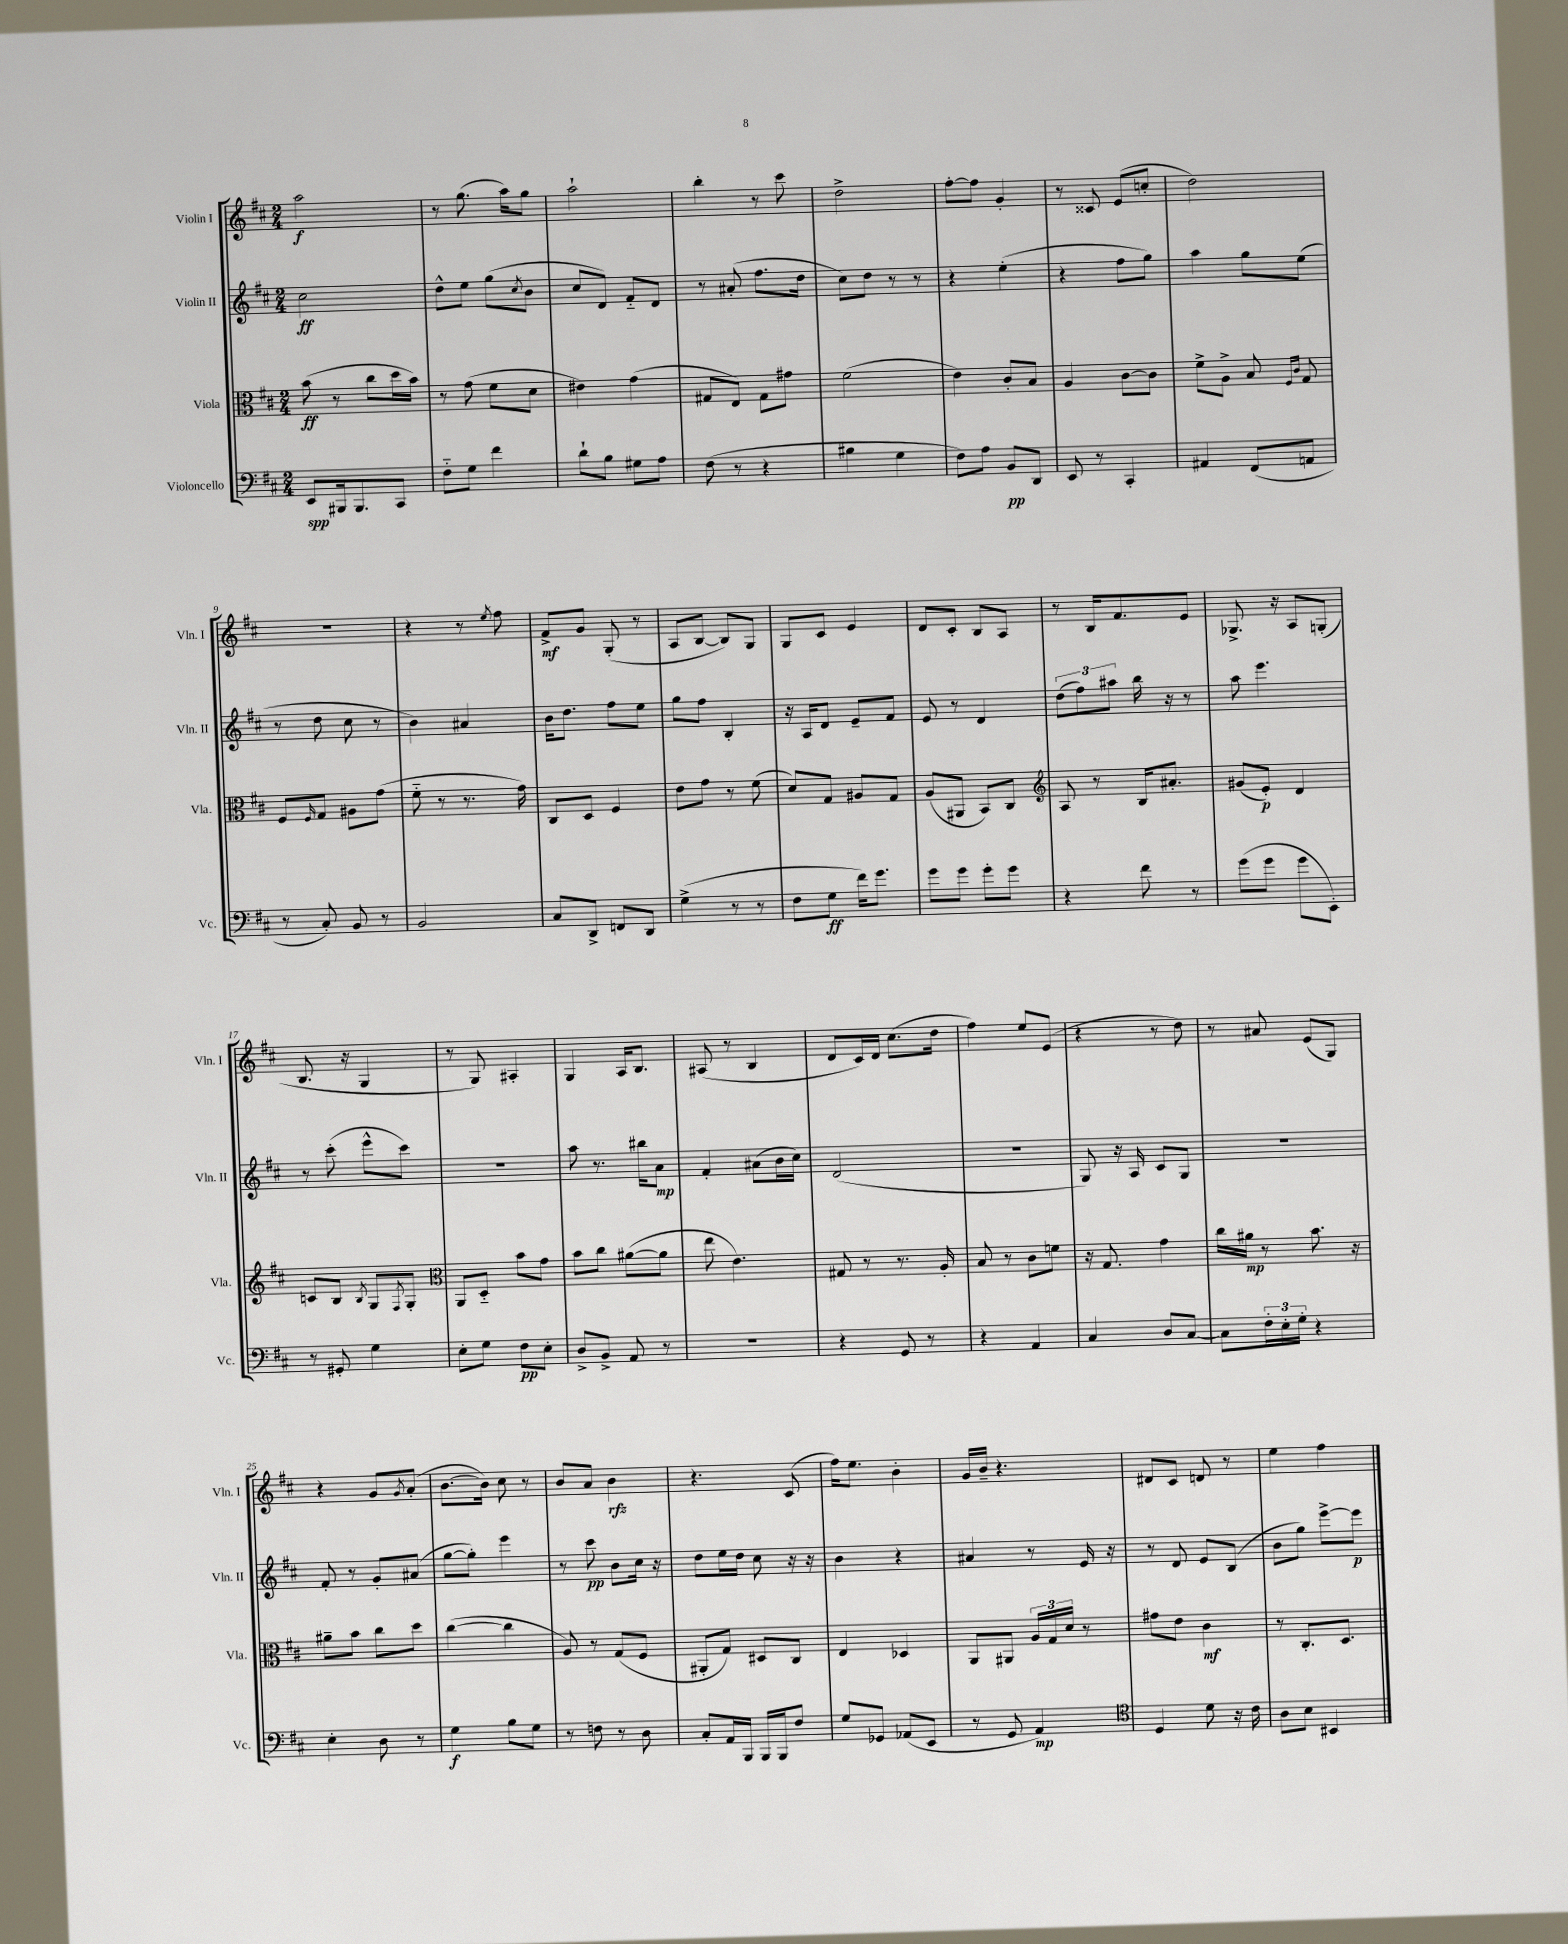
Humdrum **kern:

**kern	**kern	**kern	**kern
*staff4	*staff3	*staff2	*staff1
*clefF4	*clefC3	*clefG2	*clefG2
*k[f#c#]	*k[f#c#]	*k[f#c#]	*k[f#c#]
*M2/4	*M2/4	*M2/4	*M2/4
8EE/L	(8b\	2cc#\	2aa\
16BBB#/k	8r	.	.
8.BBB#/	.	.	.
.	8cc#\L	.	.
8CC#/J	16dd\L	.	.
.	16b\JJ)	.	.
=	=	=	=
8F#'~\L	8r	8dd^^\L	8r
8G\J	(8g\	8ee\J	(8.gg\
4f#\	8f#\L	(8gg\L	.
.	.	.	16aa\LK)
.	.	8qcc#/	.
.	8d\J	8b\J	8gg\J
=	=	=	=
8d`\L	4e#\)	8cc#/L	2aa`\
8B\J	.	8d/J)	.
8G#\L	(4g\	8f#'~/L	.
8A\J	.	8d/J	.
=	=	=	=
(8F#\	8G#/L	8r	4bb'\
8r	8E/J)	(8a#'/	.
4r	8G#\L	8.ff#\L	8r
.	8g#\J	.	8ccc#\
.	.	16dd\Jk	.
=	=	=	=
4B#\	(2f#\	8cc#\L)	2dd^\
.	.	8dd\J	.
4G\	.	8r	.
.	.	8r	.
=	=	=	=
8F#\L)	4e\)	4r	[8ff#'\L
8A\J	.	.	8ff#\]J
8BB/L	8c#'/L	(4ee'\	4g'/
8DD/J	8B/J	.	.
=	=	=	=
8EE/	4A/	4r	8r
8r	.	.	8c##/
4CC#'/	[8c#\L	8ff#\L	(8e/L
.	8c#\]J	8gg\J)	8cc'/J
=	=	=	=
4AA#/	8f#^\L	4aa\	2dd\)
.	8A^\J	.	.
(8FF#/L	8B/	8gg\L	.
.	16qqF#/LL	.	.
.	16qqc#/JJ	.	.
8AA/J	8G/	(8ee\J	.
=	=	=	=
8r	8F#/L	8r	2r
.	16qqF#/	.	.
8C#'/)	8G/J	8dd\	.
8BB/	8A#\L	8cc#\	.
8r	(8g\J	8r	.
=	=	=	=
2BB/	8f#'~\	4b\)	4r
.	8r	.	.
.	8.r	4a#/	8r
.	.	.	8qee/
.	.	.	8ff#\
.	16g\)	.	.
=	=	=	=
8C#/L	8C#/L	16b\LK	8f#^/L
.	.	8.dd\J	.
8DD^/J	8D/J	.	8g/J
8FF/L	4F#/	8ff#\L	(8G'/
8DD/J	.	8ee\J	8r
=	=	=	=
(4G^\	8e\L	8gg\L	8A/L
.	8g\J	8ff#\J	[8B/J
8r	8r	4B'/	8B/]L)
8r	(8f#\	.	8G/J
=	=	=	=
8F#\L	8d/L)	16r	8G/L
.	.	16A/LK	.
8G\J	8G/J	8d/J	8c#/J
16f#\LK)	8A#/L	8e~/L	4e/
8.g\J	.	.	.
.	8G/J	8f#/J	.
=	=	=	=
8g\L	(8A/L	8e/	8d/L
8g\J	8AA#/J	8r	8c#'/J
8g'\L	8BB/L)	4d/	8B/L
8g\J	8C#/J	.	8A/J
=	=	=	=
*	*clefG2	*	*
4r	8A/	(12dd\L	8r
.	.	12ff#\)	.
.	8r	.	16B/LK
.	.	12aa#\J	.
.	.	.	8.f#/
8f#\	16B/LK	16bb\	.
.	8.a#'/J	16r	.
8r	.	8r	8e/J
=	=	=	=
(8g\L	(8g#/L	8aa\	8.G-^/
8g\J	8e'/J)	4.eee\	.
.	.	.	16r
8g\L	4d/	.	8A/L
8EE'\J)	.	.	(8G'/J
=	=	=	=
8r	8c/L	8r	8.B/
8GG#'/	8B/J	(8ccc#'\	.
.	.	.	16r
.	8qB/	.	.
4G\	8G/L	8eee^^\L	4G/
.	8qF#/	.	.
.	8G'/J	8ccc#\J)	.
=	=	=	=
*	*clefC3	*	*
8E'\L	8AA/L	2r	8r
8G\J	8D'~/J	.	8G/)
8F#\L	8b\L	.	4A#'/
8E'\J	8g\J	.	.
=	=	=	=
8D^/L	8b\L	8aa\	4G/
8BB^/J	8cc#\J	8.r	.
8AA/	([8a#\L	.	16A/LK
.	.	16bb#\LK	8.B/J
8r	8a#\]J	8a\J	.
=	=	=	=
2r	8ee\	4f#'/	(8A#/
.	4.e\)	.	8r
.	.	(8a#\L	4B/
.	.	16b\L	.
.	.	16cc#\JJ)	.
=	=	=	=
4r	8G#/	(2d/	8d/L
.	8r	.	16c#/L)
.	.	.	16d/JJ
8GG/	8.r	.	(8.cc#\L
8r	.	.	.
.	16A'/	.	16dd\Jk
=	=	=	=
4r	8B/	2r	4ff#\)
.	8r	.	.
4AA/	8c#\L	.	8ee/L
.	8f\J	.	(8e/J
=	=	=	=
4C#/	16r	8G/)	4r
.	8.G/	.	.
.	.	16r	.
.	.	16A/	.
8D/L	4g\	8c#/L	8r
[8C#/J	.	8G/J	8dd\)
=	=	=	=
8C#\]L	16cc#\LL	2r	8r
.	16a#\JJ	.	.
24F#'\L	8r	.	8a#/
24E'\	.	.	.
24G'\JJ	.	.	.
4r	8.b\	.	(8e/L
.	.	.	8G/J)
.	16r	.	.
=	=	=	=
4E'\	8a#~\L	8f#'/	4r
.	8b\J	8r	.
8D\	8cc#\L	8g'/L	8g/L
.	.	.	8qg/
8r	8dd\J	(8a#/J	(8a'/J
=	=	=	=
4G\	([4cc#\	[8gg\L	[8.b\L
.	.	8gg'\]J)	.
.	.	.	16b\]Jk)
8B\L	4cc#\]	4eee\	8cc#\
8G\J	.	.	8r
=	=	=	=
8r	8A/)	8r	8b/L
8F\	8r	8ccc#\	8a/J
8r	(8G/L	8b\L	4b\
8D\	8F#/J	16cc#\Jk	.
.	.	16r	.
=	=	=	=
8C#'/L	8AA#'/L	8dd\L	4.r
16AA/L	8G/J)	16ee\L	.
16BBB/JJ	.	16dd\JJ	.
16BBB/LL	8D#/L	8cc#\	.
16BBB/J	.	.	.
8F#/J	8C#/J	16r	(8c#/
.	.	16r	.
=	=	=	=
8G/L	4E/	4b\	16ff#\LK)
.	.	.	8.ee\J
8GG-/J	.	.	.
(8AA-/L	4D-/	4r	4b'\
8EE/J	.	.	.
=	=	=	=
8r	8AA/L	4a#/	16g/LL
.	.	.	16b~/JJ
8GG/	8AA#/J	.	4.r
4AA/)	24A/LL	8r	.
.	24G/	.	.
.	24d/JJ	.	.
.	8r	16e/	.
.	.	16r	.
=	=	=	=
*clefC4	*	*	*
4D/	8g#\L	8r	8d#/L
.	8e\J	8d/	8c#/J
8d\	4c#\	8e/L	8d/
16r	.	(8B/J	8r
16c#\	.	.	.
=	=	=	=
8A\L	8r	8b\L	4ee\
8B\J	8.C#'/L	8gg\J)	.
4BB#/	.	[8eee^\L	4ff#\
.	8.D/J	.	.
.	.	8eee\]J	.
==	==	==	==
*-	*-	*-	*-
